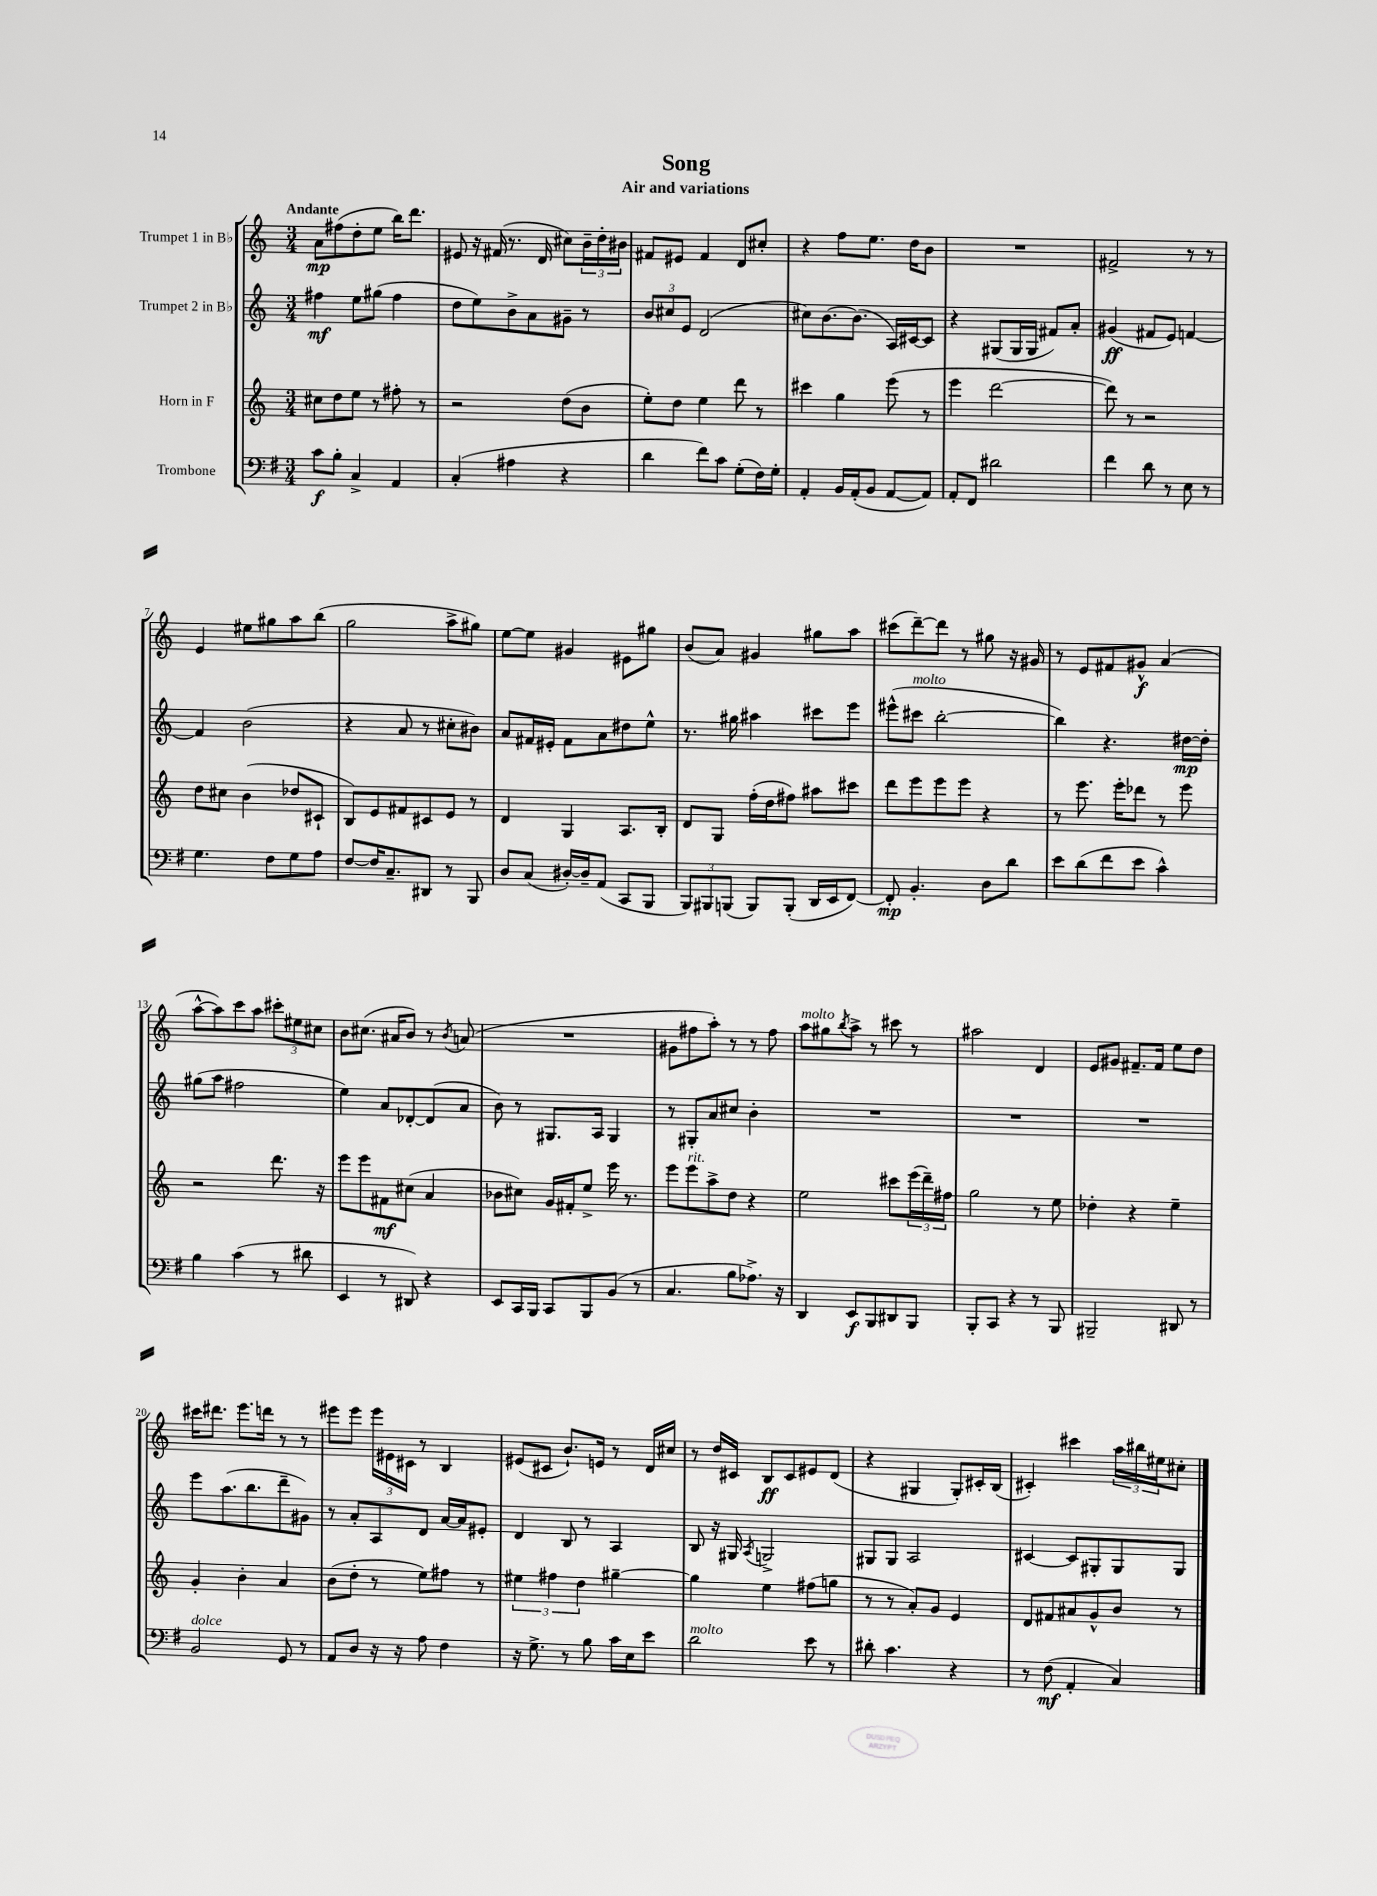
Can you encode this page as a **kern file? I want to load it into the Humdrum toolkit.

**kern	**dynam	**kern	**dynam	**kern	**dynam	**kern	**dynam
*part4	*part4	*part3	*part3	*part2	*part2	*part1	*part1
*staff4	*staff4	*staff3	*staff3	*staff2	*staff2	*staff1	*staff1
*I"Trombone	*	*I"Horn in F	*	*I"Trumpet 2 in B♭	*	*I"Trumpet 1 in B♭	*
*clefF4	*	*clefG2	*	*clefG2	*	*clefG2	*
*k[f#]	*	*k[]	*	*k[]	*	*k[]	*
*M3/4	*	*M3/4	*	*M3/4	*	*M3/4	*
=1	=1	=1	=1	=1	=1	=1	=1
!	!	!	!	!	!	!LO:TX:a:B:t=Andante	!
8c\L	f	8cc#X\L	.	4ff#X\	mf	8a\L	mp
8B'\J	.	8dd\	.	.	.	(8ff#X\	.
4C^/	.	8ee\J	.	8ee\L	.	8dd'\	.
.	.	8r	.	(8gg#X\J	.	8ee\J	.
4AA/	.	8ff#X'\	.	4ff#\	.	16bb\KL)	.
.	.	.	.	.	.	8.ddd\J	.
.	.	8r	.	.	.	.	.
=2	=2	=2	=2	=2	=2	=2	=2
(4C'/	.	2r	.	8dd\L	.	8e#X/	.
.	.	.	.	8ee\)	.	16r	.
.	.	.	.	.	.	(16f#X/	.
4A#X\	.	.	.	8b^\	.	8.r	.
.	.	.	.	8a\	.	.	.
.	.	.	.	.	.	16d/	.
4r	.	(8dd\L	.	8g#X~\J	.	8cc#X\L)	.
.	.	8b\J	.	8r	.	24b~\L	.
.	.	.	.	.	.	24dd'\	.
.	.	.	.	.	.	24b#X\JJ	.
=3	=3	=3	=3	=3	=3	=3	=3
4d\	.	8ee'\L)	.	12b/L	.	8f#X/L	.
.	.	.	.	12cc#X/	.	.	.
.	.	8dd\J	.	.	.	8e#X/J	.
.	.	.	.	12e/J	.	.	.
8f#\L)	.	4ee\	.	(2d/	.	4f#/	.
8c\J	.	.	.	.	.	.	.
(8G'\L	.	8ddd\	.	.	.	8d/L	.
16F#\L)	.	8r	.	.	.	8cc#X'/J	.
16G'\JJ	.	.	.	.	.	.	.
=4	=4	=4	=4	=4	=4	=4	=4
4AA'/	.	4ccc#X\	.	8cc#X\L)	.	4r	.
.	.	.	.	[8.b\	.	.	.
16BB/LL	.	4gg\	.	.	.	8ff\L	.
(16AA'/J	.	.	.	(8.b\J]	.	.	.
8BB/J	.	.	.	.	.	8.ee\J	.
[8AA/L	.	(8eee\	.	16A/LL)	.	.	.
.	.	.	.	[16c#X/J	.	16dd\KL	.
8AA/J])	.	8r	.	8c#/J]	.	8b\J	.
=5	=5	=5	=5	=5	=5	=5	=5
8AA'/L	.	4eee\	.	4r	.	2.r	.
8FF#/J	.	.	.	.	.	.	.
2d#X\	.	[2ddd\	.	(8G#X/L	.	.	.
.	.	.	.	16G#/L	.	.	.
.	.	.	.	16G#/JJ	.	.	.
.	.	.	.	8f#X/L)	.	.	.
.	.	.	.	8a'/J	.	.	.
=6	=6	=6	=6	=6	=6	=6	=6
4f#\	.	8ddd\])	.	(4g#X/	ff	2f#X^/	.
.	.	8r	.	.	.	.	.
8d\	.	2r	.	8f#X/L	.	.	.
8r	.	.	.	8e/J)	.	.	.
8E\	.	.	.	[4fn/	.	8r	.
8r	.	.	.	.	.	8r	.
!!LO:LB:g=z
=7	=7	=7	=7	=7	=7	=7	=7
4.G\	.	8dd\L	.	4f/]	.	4e/	.
.	.	8cc#X\J	.	.	.	.	.
.	.	(4b\	.	(2b\	.	8ee#X\L	.
8F#\L	.	.	.	.	.	8gg#X\	.
8G\	.	8dd-X/L	.	.	.	8aa\	.
8A\J	.	8c#X`/J	.	.	.	(8bb\J	.
=8	=8	=8	=8	=8	=8	=8	=8
[8F#/L	.	8B/L)	.	4r	.	2gg\	.
16F#/K]	.	8e/	.	.	.	.	.
8.C~/	.	.	.	.	.	.	.
.	.	8f#X/	.	8a/	.	.	.
8DD#X/J	.	8c#X/	.	8r	.	.	.
8r	.	8e/J	.	8cc#X'\L	.	8aa^\L	.
8BBB/	.	8r	.	8b#X\J)	.	8gg#X\J)	.
=9	=9	=9	=9	=9	=9	=9	=9
8D/L	.	4d/	.	8a/L	.	[8ee\L	.
(8C/J	.	.	.	16f#X/L	.	8ee\J]	.
.	.	.	.	16e#X'/JJ	.	.	.
[16D#X'/LL)	.	4G/	.	8f#\L	.	4g#X/	.
16D#~/J]	.	.	.	.	.	.	.
(8AA/J	.	.	.	8a\	.	.	.
8CC/L	.	8.A/L	.	8dd#X\	.	8e#X\L	.
8BBB/J	.	.	.	8ee^^\J	.	8gg#X\J	.
.	.	16B'/Jk	.	.	.	.	.
=10	=10	=10	=10	=10	=10	=10	=10
12BBB/L)	.	8d/L	.	8.r	.	(8b/L	.
12BBB#X/	.	.	.	.	.	.	.
.	.	8G/J	.	.	.	8a/J)	.
(12BBBn/J	.	.	.	.	.	.	.
.	.	.	.	16gg#X\	.	.	.
8BBB/L)	.	(16ff'\LL	.	4aa#X\	.	4g#X/	.
.	.	16dd\J	.	.	.	.	.
(8BBB'/J	.	8ff#X\J)	.	.	.	.	.
16DD/LL	.	8aa#X\L	.	8ccc#X\L	.	8gg#X\L	.
16EE/J	.	.	.	.	.	.	.
[8FF#/J)	.	8ccc#X\J	.	8eee\J	.	8aa\J	.
=11	=11	=11	=11	=11	=11	=11	=11
8FF#'/]	mp	8ddd\L	.	(8eee#X^^\L	.	(8ccc#X\L	.
!	!	!	!	!LO:TX:a:i:t=molto	!	!	!
4.BB'/	.	8eee\	.	8ccc#X\J	.	[8ddd~\)	.
.	.	8eee\	.	[2bb'\	.	8ddd\J]	.
.	.	8eee\J	.	.	.	8r	.
8D\L	.	4r	.	.	.	8gg#X\	.
8d\J	.	.	.	.	.	16r	.
.	.	.	.	.	.	16g#X/	.
=12	=12	=12	=12	=12	=12	=12	=12
8e\L	.	8r	.	4bb\])	.	8r	.
(8d\	.	8.eee\	.	.	.	8e/L	.
8f#\	.	.	.	4.r	.	8f#X/	.
.	.	16eee'\KL	.	.	.	.	.
8e\J	.	8ddd-X\J	.	.	.	8g#X^^/J	f
4c^^\)	.	8r	.	.	.	(4a/	.
.	.	8eee\	.	[16dd#X\LL	mp	.	.
.	.	.	.	16dd#'\JJ]	.	.	.
!!LO:LB:g=z
=13	=13	=13	=13	=13	=13	=13	=13
4B\	.	2r	.	(8gg#X\L	.	[8aa^^\L	.
.	.	.	.	8aa\J	.	8aa\])	.
(4c\	.	.	.	2ff#X\	.	8ccc\	.
.	.	.	.	.	.	8aa\J	.
8r	.	8.ddd\	.	.	.	12ccc#X'\L	.
.	.	.	.	.	.	12ee#X\	.
8d#X\	.	.	.	.	.	.	.
.	.	.	.	.	.	12cc#X\J	.
.	.	16r	.	.	.	.	.
=14	=14	=14	=14	=14	=14	=14	=14
4EE/	.	8eee\L	.	4ee\)	.	8b\L	.
.	.	8eee\	.	.	.	(8.cc#X\J	.
8r	.	8f#X\	mf	8a/L	.	.	.
.	.	.	.	.	.	16a#X/KL	.
8DD#X/)	.	(8cc#X\J	.	[8d-X'/	.	8b/J)	.
4r	.	4a/	.	(8d-/]	.	8r	.
.	.	.	.	.	.	8qb/	.
.	.	.	.	8a/J	.	(8an/	.
=15	=15	=15	=15	=15	=15	=15	=15
8EE/L	.	8b-X\L	.	8b\)	.	2.r	.
16CC/L	.	8cc#X\J)	.	8r	.	.	.
16BBB/JJ	.	.	.	.	.	.	.
8CC/L	.	16g/LL	.	8.G#X/L	.	.	.
.	.	16f#X'/J	.	.	.	.	.
8BBB/	.	8ee^/J	.	.	.	.	.
.	.	.	.	16A/Jk	.	.	.
(8BB/J	.	16eee\	.	4G#/	.	.	.
.	.	8.r	.	.	.	.	.
8r	.	.	.	.	.	.	.
=16	=16	=16	=16	=16	=16	=16	=16
4.C/	.	8eee\L	.	8r	.	8g#X\L	.
!	!	!LO:TX:a:i:t=rit.	!	!	!	!	!
.	.	8eee\	.	8G#X'/L	.	8ff#X\	.
.	.	8aa^\	.	8a/	.	8aa'\J)	.
8B\L	.	8dd\J	.	8cc#X/J	.	8r	.
8.A-X^\J)	.	4r	.	4b'\	.	8r	.
.	.	.	.	.	.	8ff#\	.
16r	.	.	.	.	.	.	.
=17	=17	=17	=17	=17	=17	=17	=17
!	!	!	!	!	!	!LO:TX:a:i:t=molto	!
4DD/	.	2ee\	.	2.r	.	8aa\L	.
.	.	.	.	.	.	8gg#X\	.
.	.	.	.	.	.	8qbb/	.
8EE/L	f	.	.	.	.	8aa^\J	.
8BBB/	.	.	.	.	.	8r	.
8DD#X/	.	8ccc#X\L	.	.	.	8ccc#X\	.
8BBB/J	.	(24eee\L	.	.	.	8r	.
.	.	24ddd~\)	.	.	.	.	.
.	.	24ff#X\JJ	.	.	.	.	.
=18	=18	=18	=18	=18	=18	=18	=18
8BBB'/L	.	2gg\	.	2.r	.	2aa#X\	.
8CC/J	.	.	.	.	.	.	.
4r	.	.	.	.	.	.	.
8r	.	8r	.	.	.	4d/	.
8BBB/	.	8ee\	.	.	.	.	.
=19	=19	=19	=19	=19	=19	=19	=19
2BBB#X~/	.	4dd-X'\	.	2.r	.	8e/L	.
.	.	.	.	.	.	8g#X/J	.
.	.	4r	.	.	.	8.f#X~/L	.
.	.	.	.	.	.	16f#/Jk	.
8DD#X/	.	4ee~\	.	.	.	8ee\L	.
8r	.	.	.	.	.	8dd\J	.
!!LO:LB:g=z
=20	=20	=20	=20	=20	=20	=20	=20
!LO:TX:a:i:t=dolce	!	!	!	!	!	!	!
2BB/	.	4g'/	.	8eee\L	.	16ccc#X\KL	.
.	.	.	.	.	.	8.ddd#X\J	.
.	.	.	.	(8.aa\	.	.	.
.	.	4b'\	.	.	.	8.eee\L	.
.	.	.	.	8.bb\	.	.	.
.	.	.	.	.	.	16dddn\Jk	.
8GG/	.	4a/	.	8ddd~\	.	8r	.
8r	.	.	.	8g#X\J)	.	8r	.
=21	=21	=21	=21	=21	=21	=21	=21
8AA/L	.	(8b\L	.	8r	.	8eee#X\L	.
8D/J	.	8dd'\J	.	8a'/L	.	8eee#\J	.
16r	.	8r	.	8A/	.	24eee#\LL	.
.	.	.	.	.	.	24e#X\	.
16r	.	.	.	.	.	.	.
.	.	.	.	.	.	24c#X\JJ	.
8A\	.	8ee\L)	.	8d/J	.	8r	.
4F#\	.	8ff#X\J	.	[16a/LL	.	4B/	.
.	.	.	.	16a/J]	.	.	.
.	.	8r	.	8e#X'/J	.	.	.
=22	=22	=22	=22	=22	=22	=22	=22
16r	.	6ee#X\	.	4d/	.	(8e#X/L	.
8.G^\	.	.	.	.	.	.	.
.	.	.	.	.	.	8c#X/J	.
.	.	6ff#X\	.	.	.	.	.
8r	.	.	.	8B/	.	8.b`/L)	.
.	.	6dd\	.	.	.	.	.
8B\	.	.	.	8r	.	.	.
.	.	.	.	.	.	16en/Jk	.
16c\LL	.	[4gg#X~\	.	4A/	.	8r	.
16E\J	.	.	.	.	.	.	.
8e\J	.	.	.	.	.	16d/LL	.
.	.	.	.	.	.	16cc#X/JJ	.
=23	=23	=23	=23	=23	=23	=23	=23
!LO:TX:a:i:t=molto	!	!	!	!	!	!	!
2d\	.	4gg#\]	.	8B/	.	8r	.
.	.	.	.	16r	.	16dd/LL	.
.	.	.	.	16G#X/	.	16c#X/JJ	.
.	.	.	.	8qA/	.	.	.
.	.	4ee\	.	2Gn^/	.	8B/L	ff
.	.	.	.	.	.	8c#/	.
8e\	.	(8ff#X\L	.	.	.	8e#X/	.
8r	.	8ggn\J	.	.	.	(8d/J	.
=24	=24	=24	=24	=24	=24	=24	=24
8d#X'\	.	8r	.	8G#X/L	.	4r	.
4.c\	.	8r	.	8G#/J	.	.	.
.	.	8a'/L)	.	2A/	.	4G#X/	.
.	.	8g/J	.	.	.	.	.
4r	.	4e/	.	.	.	8G#'/L)	.
.	.	.	.	.	.	16c#X'/L	.
.	.	.	.	.	.	(16B/JJ	.
=25	=25	=25	=25	=25	=25	=25	=25
8r	.	8d/L	.	[4c#X/	.	4c#X'/)	.
(8F#\	mf	8f#X/	.	.	.	.	.
4AA'/	.	8a#X/	.	8c#/L]	.	4ccc#X\	.
.	.	8g^^/	.	8G#X'/	.	.	.
4C/)	.	8b/J	.	8G#/	.	24aa\LL	.
.	.	.	.	.	.	24bb#X\	.
.	.	.	.	.	.	24ee#X\J	.
.	.	8r	.	8G#/J	.	8cc#X'\J	.
==	==	==	==	==	==	==	==
*-	*-	*-	*-	*-	*-	*-	*-
